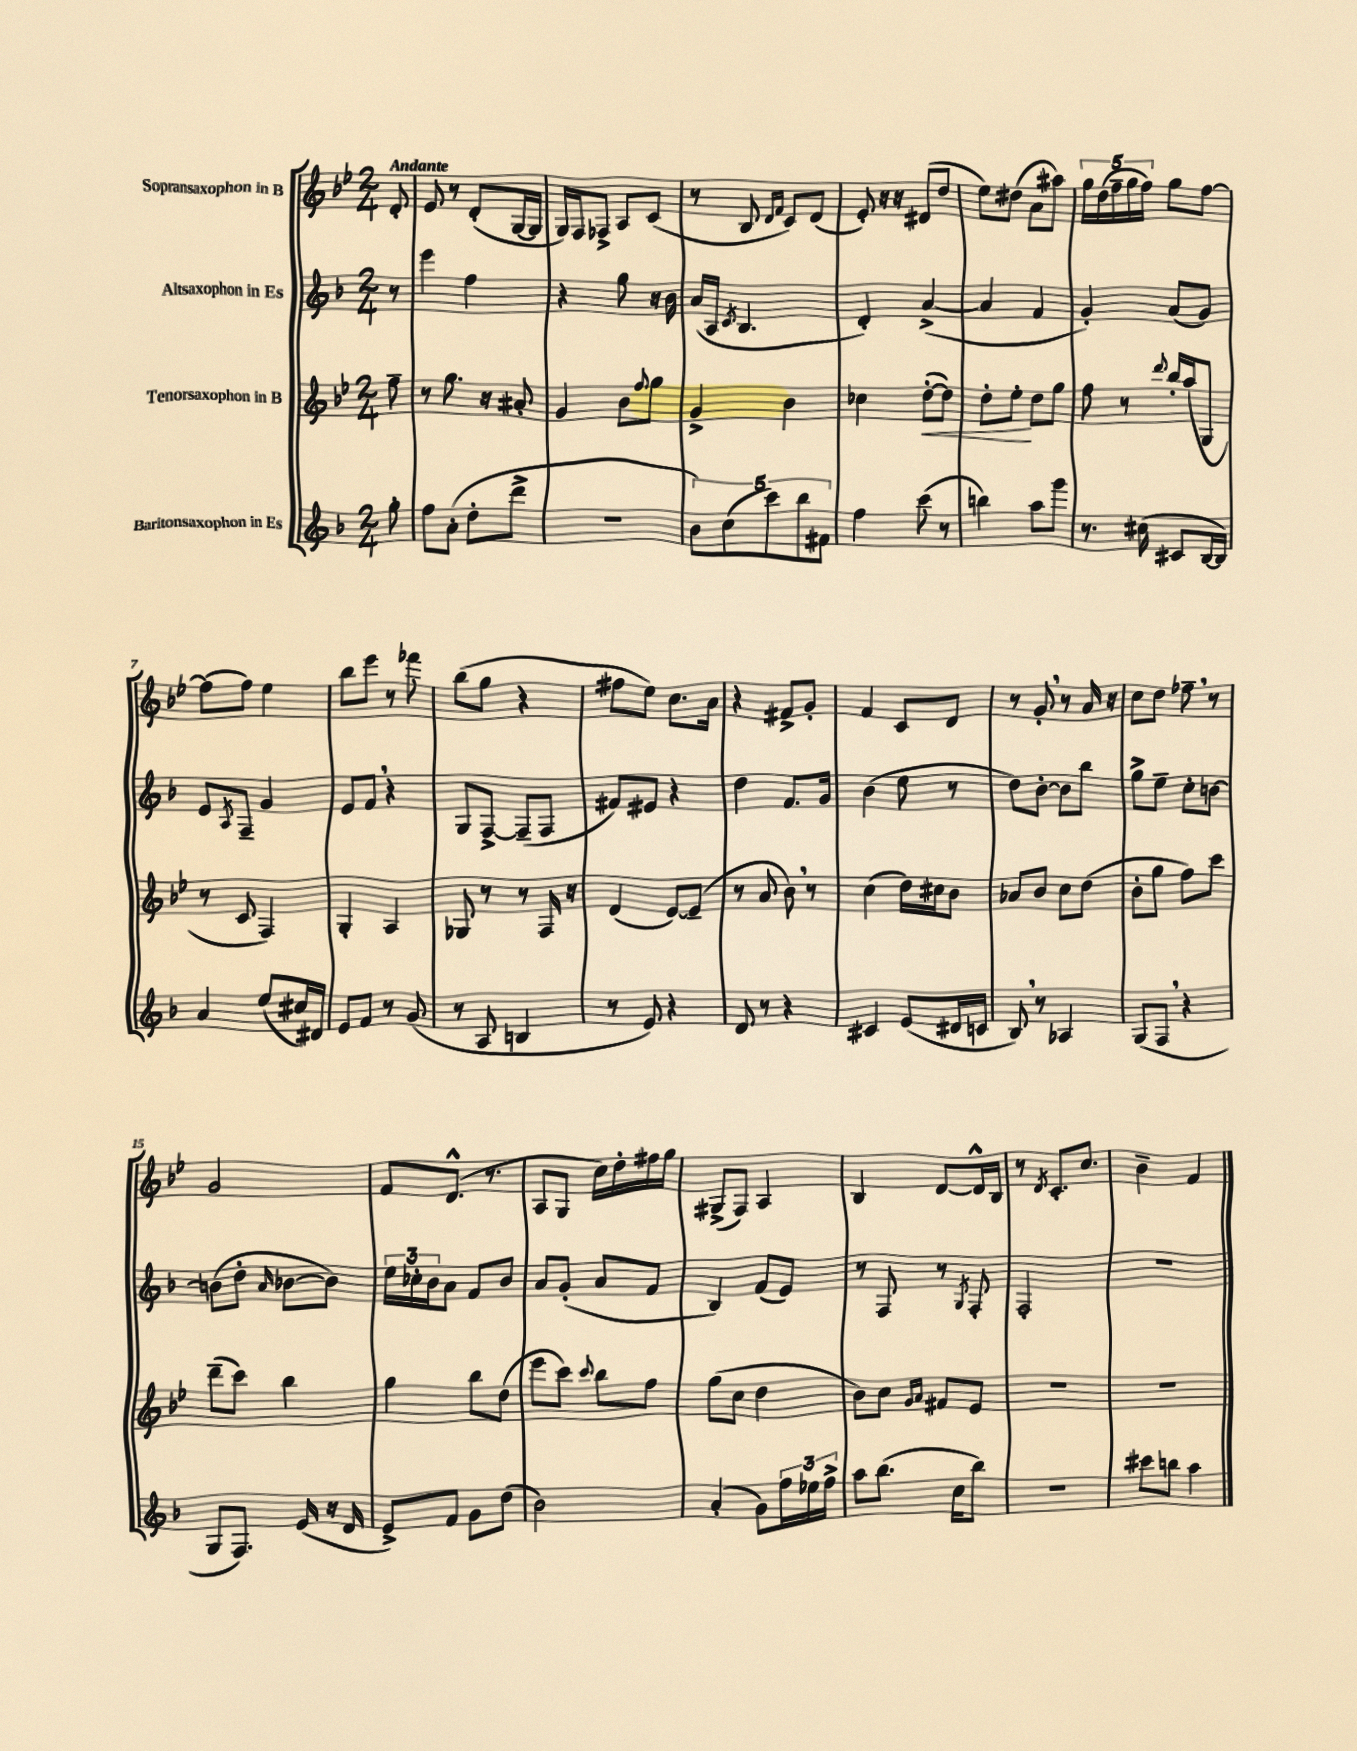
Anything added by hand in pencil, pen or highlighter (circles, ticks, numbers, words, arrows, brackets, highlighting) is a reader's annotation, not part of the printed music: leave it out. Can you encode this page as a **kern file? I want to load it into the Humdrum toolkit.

**kern	**kern	**kern	**kern
*staff4	*staff3	*staff2	*staff1
*clefG2	*clefG2	*clefG2	*clefG2
*k[b-]	*k[b-e-]	*k[b-]	*k[b-e-]
*M2/4	*M2/4	*M2/4	*M2/4
8gg'	8ff~	8r	8d'
=	=	=	=
8ff	8r	4eee	8e-
(8a'	8.gg	.	8r
8dd'	.	4ff	(8d'
.	16r	.	.
8ddd^	8a#'	.	[16G
.	.	.	16G]
=	=	=	=
2r	4g	4r	16G)
.	.	.	16F
.	.	.	8F-^
.	8b-	8gg	8A
.	8qqff	.	.
.	8gg	16r	(8c
.	.	16b-	.
=	=	=	=
10b-)	4g^	(16a	8r
.	.	16A	.
(10cc	.	.	.
.	.	8qc	.
.	.	4.B-	8B-
10ccc)	.	.	.
.	.	.	16qqd
.	.	.	16qqf
.	4b-	.	8c)
10bb-	.	.	.
.	.	.	(8d
10f#	.	.	.
=	=	=	=
4ff	4cc-	4d')	8e-')
.	.	.	16r
.	.	.	16r
(8ccc	([8dd'	([4a^	(8d#
8r	8dd])	.	8dd
=	=	=	=
4bb)	8dd'	4a]	8ee-)
.	8ee-'	.	(8dd#
8aa	8dd	4f	8a
8ggg	8gg	.	8aa#)
=	=	=	=
8.r	8ff	4g')	20gg
.	.	.	(20dd
.	.	.	20ff~
.	8r	.	.
.	.	.	20gg
(16cc#	.	.	.
.	.	.	20ff)
.	8qqddd	.	.
8c#	16bb-'	(8a	8gg
.	(16aa	.	.
[16B-	8G	8g)	[8ff
16B-])	.	.	.
=	=	=	=
4a	8r	8e	(8ff]
.	.	8qA	.
.	8c	8F~	8ff)
(8ee	4F)	4g	4ee-
16cc#)	.	.	.
16d#	.	.	.
=	=	=	=
8e	4G'	8e	8bb-
8f	.	8f	8eee-
8r	4A	4r	8r
(8g	.	.	8fff-
=	=	=	=
8r	8G-	8G	(8bb-
8A	8r	[8F^	8gg
4B	8r	(8F~]	4r
.	16F	8F	.
.	16r	.	.
=	=	=	=
8r	(4d	8f#)	8ff#
8e)	.	8e#	8ee-)
4r	[8e-)	4r	8.cc
.	(8e-~]	.	.
.	.	.	16a
=	=	=	=
8d	8r	4dd	4r
8r	8a	.	.
4r	8b-)	8.f	8f#^
.	8r	.	8g'
.	.	16g	.
=	=	=	=
4c#	(4cc	(4b-	4f
(8e	16dd)	8ee	8c
.	16cc#	.	.
16d#	8b-	8r	8d
16c	.	.	.
=	=	=	=
8B-)	8a-	8dd)	8r
8r	8b-	[8b-'	8g'
4A-	8cc	8b-]	8r
.	(8dd	8bb-	16a
.	.	.	16r
=	=	=	=
(8G	8b-'	8gg^	8cc
8F	8gg	8ee~	8dd
4r	8ff)	8cc'	8ff-~
.	8ccc	[8b	8r
=	=	=	=
8G	(8ddd~	(8b]	2g
8.F)	8ccc)	8dd'	.
.	.	16qqa	.
.	4bb-	[8b-	.
(16e	.	.	.
16r	.	8b-])	.
16d	.	.	.
=	=	=	=
8e^)	4gg	24ee	8f
.	.	24cc-'	.
.	.	24b-	.
8f	.	8a	(8.d^^
8g	8bb-	8f	.
.	.	.	8.r
(8dd	(8dd	8b-	.
=	=	=	=
2b-)	8eee-	8a	8A
.	8ccc)	(8g'	8G
.	8qqccc	.	.
.	8bb-	8a	16cc)
.	.	.	16dd'
.	8ff	8f	16ff#
.	.	.	16gg
=	=	=	=
(4a'	(8gg	4B-)	(8G#^
.	8cc	.	8F)
8g)	4dd	(8f	4A
24ff	.	8e)	.
24ee-	.	.	.
24ff^	.	.	.
=	=	=	=
8aa	8b-)	8r	4B-
(8.bb-	8cc	8F	.
.	16qqg	.	.
.	16qqa	.	.
.	8f#	8r	[8d
16cc	.	.	.
.	.	8qG	.
8bb-)	8e-	8F'	16d^^]
.	.	.	16B-
=	=	=	=
2r	2r	2F'	8r
.	.	.	8qd
.	.	.	8.c'
.	.	.	8.cc
=	=	=	=
8ccc#	2r	2r	4b-~
8bb	.	.	.
4aa	.	.	4f
==	==	==	==
*-	*-	*-	*-
